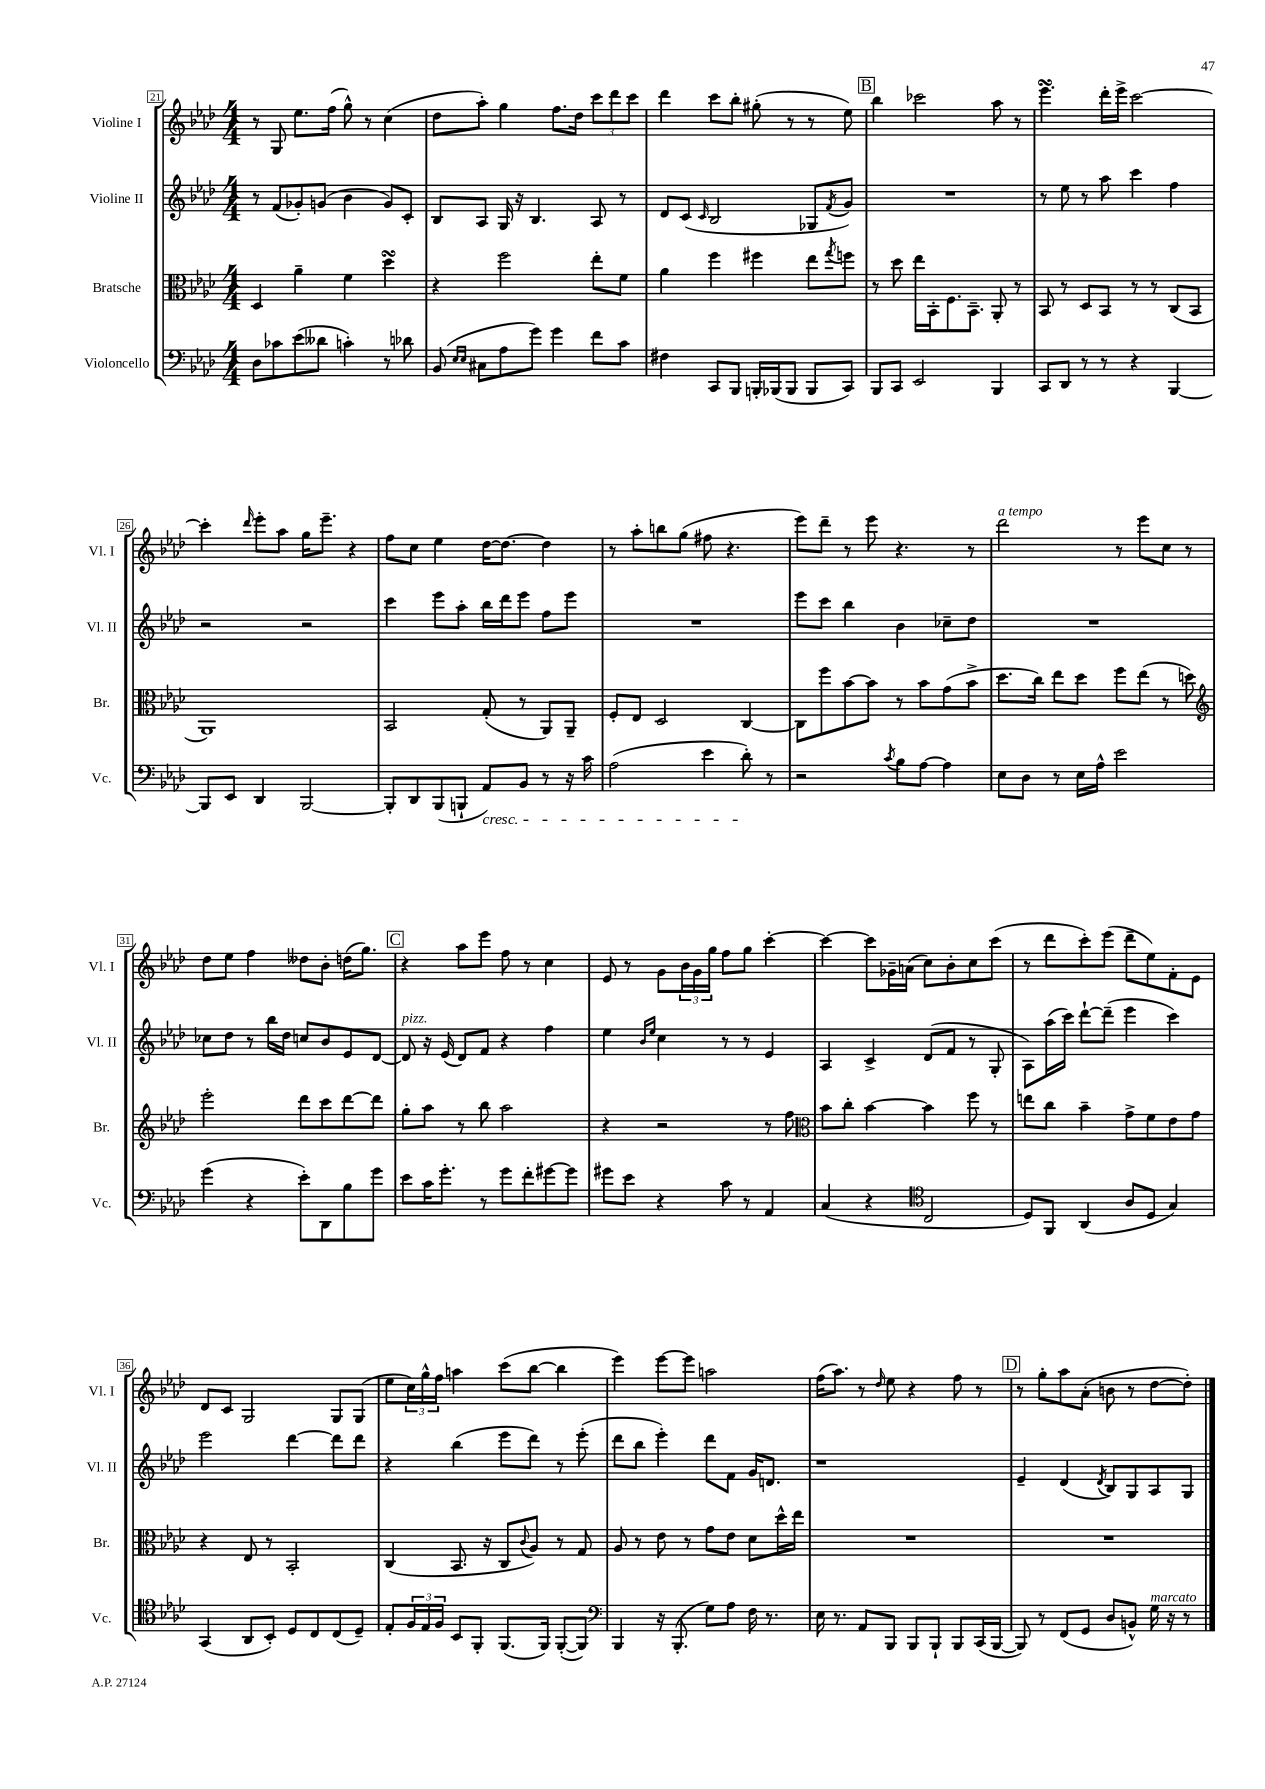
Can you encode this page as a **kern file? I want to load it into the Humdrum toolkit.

**kern	**kern	**kern	**kern
*staff4	*staff3	*staff2	*staff1
*clefF4	*clefC3	*clefG2	*clefG2
*k[b-e-a-d-]	*k[b-e-a-d-]	*k[b-e-a-d-]	*k[b-e-a-d-]
*M4/4	*M4/4	*M4/4	*M4/4
8D-\L	4D-/	8r	8r
8c-\	.	(8f/L	8G/
(8e-\	4a-~\	8g-'/)	8.ee-\L
8d--\J	.	(8g/J	.
.	.	.	(16ff\Jk
4c'\)	4f\	4b-\	8gg^^\)
.	.	.	8r
8r	4dd-\	8g/L)	(4cc\
8d-\	.	8c'/J	.
=	=	=	=
(8BB-/	4r	8B-/L	8dd-\L
16qqE-/LL	.	.	.
16qqE-/JJ	.	.	.
8C#\L	.	8A-/J	8aa-'\J)
8A-\	2ff\	16G/	4gg\
.	.	16r	.
8g\J)	.	4.B-/	.
4g\	.	.	8.ff\L
.	.	.	16dd-\Jk
8f\L	8ee-'\L	8A-/	12ccc\L
.	.	.	12ddd-\
8c\J	8f\J	8r	.
.	.	.	12ccc\J
=	=	=	=
4F#\	4a-\	8d-/L	4ddd-\
.	.	(8c/J	.
.	.	16qqc/	.
8CC/L	4ff\	2B-/	8ccc\L
8BBB-/J	.	.	8bb-'\J
16BBB'/LL	4ff#\	.	(8gg#'\
(16BBB-/J	.	.	.
8BBB-/J	.	.	8r
8BBB-/L	8ee-\L	8G-/L	8r
.	8qgg/	8qf/	.
8CC/J)	8ff\J	8g/J)	8ee-\)
=	=	=	=
8BBB-/L	8r	1r	4bb-\
8CC/J	8dd-\	.	.
2EE-/	16ee-\LL	.	2ccc-\
.	16BB-'\J	.	.
.	8.F\	.	.
.	8.BB-~\J	.	.
4BBB-/	8AA-'/	.	8aa-\
.	8r	.	8r
=	=	=	=
8CC/L	8BB-/	8r	4.eee-\
8DD-/J	8r	8ee-\	.
8r	8D-/L	8r	.
8r	8BB-/J	8aa-\	16ddd-'\LL
.	.	.	16eee-^\JJ
4r	8r	4ccc\	[2ccc\
.	8r	.	.
[4BBB-/	(8C/L	4ff\	.
.	8BB-/J	.	.
=	=	=	=
8BBB-/]L	1AA-)	2r	4ccc'\]
8EE-/J	.	.	.
.	.	.	16qqddd-/
4DD-/	.	.	8eee-'\L
.	.	.	8aa-\J
[2BBB-/	.	2r	16gg\LK
.	.	.	8.eee-~\J
.	.	.	4r
=	=	=	=
8BBB-'/]L	2BB-/	4ccc\	8ff\L
8DD-/	.	.	8cc\J
(8BBB-/	.	8eee-\L	4ee-\
8BBB`/J	.	8aa-'\J	.
8AA-/L)	(8G'/	16bb-\LL	[16dd-\LK
.	.	16ddd-\J	8.dd-\_J
8BB-/J	8r	8eee-\J	.
8r	8AA-/L)	8ff\L	4dd-\]
16r	8AA-~/J	8eee-\J	.
16c\	.	.	.
=	=	=	=
(2A-\	8F'/L	1r	8r
.	8E-/J	.	8aa-'\L
.	2D-/	.	8bb\
.	.	.	(8gg\J
4e-\	.	.	8ff#\
.	.	.	4.r
8d-'\)	[4C/	.	.
8r	.	.	.
=	=	=	=
2r	8C\]L	8eee-\L	8eee-\L)
.	8ff\	8ccc\J	8ddd-~\J
.	[8b-\	4bb-\	8r
.	8b-\]J	.	8eee-\
8qc/	.	.	.
8B-\L	8r	4b-\	4.r
[8A-\J	8b-\L	.	.
4A-\]	(8g\	8cc-~\L	.
.	8b-^\J	8dd-\J	8r
=	=	=	=
8E-\L	8.dd-\L	1r	2ddd-\
8D-\J	.	.	.
.	16cc\Jk)	.	.
8r	8ee-\L	.	.
16E-\LL	8dd-\J	.	.
16A-^^\JJ	.	.	.
2e-\	8ff\L	.	8r
.	(8ee-\J	.	8eee-\L
.	8r	.	8cc\J
.	8dd\)	.	8r
=	=	=	=
*	*clefG2	*	*
(4g\	2eee-'\	8cc-\L	8dd-\L
.	.	8dd-\J	8ee-\J
4r	.	8r	4ff\
.	.	16bb-\LL	.
.	.	16dd-\JJ	.
8e-'\L)	8ddd-\L	8cc/L	8dd--\L
8DD-\	8ccc\	8b-/	8b-'\J
8B-\	[8ddd-\	8e-/	(16dd\LK
.	.	.	8.gg\J)
8g\J	8ddd-\]J	[8d-/J	.
=	=	=	=
8e-\L	8gg'\L	8d-/]	4r
16c\K	8aa-\J	16r	.
8.g'\J	.	(16e-/	.
.	8r	8d-/L)	8aa-\L
8r	8bb-\	8f/J	8eee-\J
8g\L	2aa-\	4r	8ff\
8f'\	.	.	8r
[8g#\	.	4ff\	4cc\
8g#\]J	.	.	.
=	=	=	=
8g#\L	4r	4ee-\	8e-/
8e-\J	.	.	8r
.	.	16qqb-/LL	.
.	.	16qqee-/JJ	.
4r	2r	4cc\	8g\L
.	.	.	24b-\L
.	.	.	24g\
.	.	.	24gg\JJ
8c\	.	8r	8ff\L
8r	.	8r	8gg\J
4AA-/	8r	4e-/	[4ccc'\
.	8ff\	.	.
=	=	=	=
*	*clefC3	*	*
(4C/	8b-\L	4A-/	4ccc\_
.	8cc'\J	.	.
4r	[4b-\	4c^/	8ccc\]L
.	.	.	16g-~\L
.	.	.	(16a\JJ
*clefC4	*	*	*
2C/	4b-\]	(8d-/L	8cc\L)
.	.	8f/J	8b-'\
.	8ff\	8r	8cc\
.	8r	8G'/	(8ccc\J
=	=	=	=
8D-/L)	8ee\L	8A-\L)	8r
8FF/J	8cc\J	(16aa-\L	8ddd-\L
.	.	16ccc\JJ)	.
(4AA-/	4b-~\	[8ddd-`\L	8ccc'\)
.	.	(8ddd-~\]J	(8eee-\J
8A-/L	8g^\L	4eee-\	8ddd-~\L
8D-/J	8f\	.	8ee-\)
4G/)	8e-\	4ccc\)	8f'\
.	8g\J	.	8e-\J
=	=	=	=
(4GG/	4r	2eee-\	8d-/L
.	.	.	8c/J
8AA-/L	8E-/	.	2G/
8BB-'/J)	8r	.	.
8D-/L	2BB-'/	[4ddd-\	.
8C/	.	.	.
(8C/	.	8ddd-\]L	8G/L
8D-~/J)	.	8ddd-\J	(8G/J
=	=	=	=
8E-'/L	(4C/	4r	8ee-\L
24F/L	.	.	24cc\L)
24E-/	.	.	24gg^^\
24F/JJ	.	.	24ff\JJ
8BB-/L	8.BB-/	(4bb-\	4aa\
8FF'/J	.	.	.
.	16r	.	.
(8.FF/L	8C/L	8eee-\L	(8ccc\L
.	8qqc/	.	.
.	8A-/J)	8ddd-\J)	[8bb-\J
16FF/Jk)	.	.	.
([8FF'/L	8r	8r	4bb-\]
8FF/]J)	8G/	(8eee-'\	.
=	=	=	=
*clefF4	*	*	*
4BBB-/	8A-/	8ddd-\L	4eee-\)
.	8r	8bb-\J	.
16r	8e-\	4eee-'\)	[8eee-\L
(8.BBB-'/	.	.	.
.	8r	.	8eee-\]J
8G\L)	8g\L	8ddd-\L	2aa\
8A-\J	8e-\J	8f\J	.
16F\	8d-\L	16g/LK	.
8.r	.	8.d/J	.
.	16dd-^^\L	.	.
.	16ee-\JJ	.	.
=	=	=	=
16E-\	1r	1r	(16ff\LK
8.r	.	.	8.aa-\J)
8AA-/L	.	.	8r
.	.	.	16qqdd-/
8BBB-/J	.	.	8ee-\
8BBB-/L	.	.	4r
8BBB-`/J	.	.	.
8BBB-/L	.	.	8ff\
(16CC/L	.	.	8r
[16BBB-/JJ	.	.	.
=	=	=	=
8BBB-/])	1r	4e-~/	8r
8r	.	.	8gg'\L
(8FF/L	.	(4d-/	8aa-\
8GG/J	.	.	(8a-'\J
.	.	8qd-/	.
8D-/L	.	8B-/L)	8b\
8BB^^/J)	.	8G/	8r
16G\	.	8A-/	[8dd-\L
16r	.	.	.
8r	.	8G/J	8dd-'\]J)
==	==	==	==
*-	*-	*-	*-
